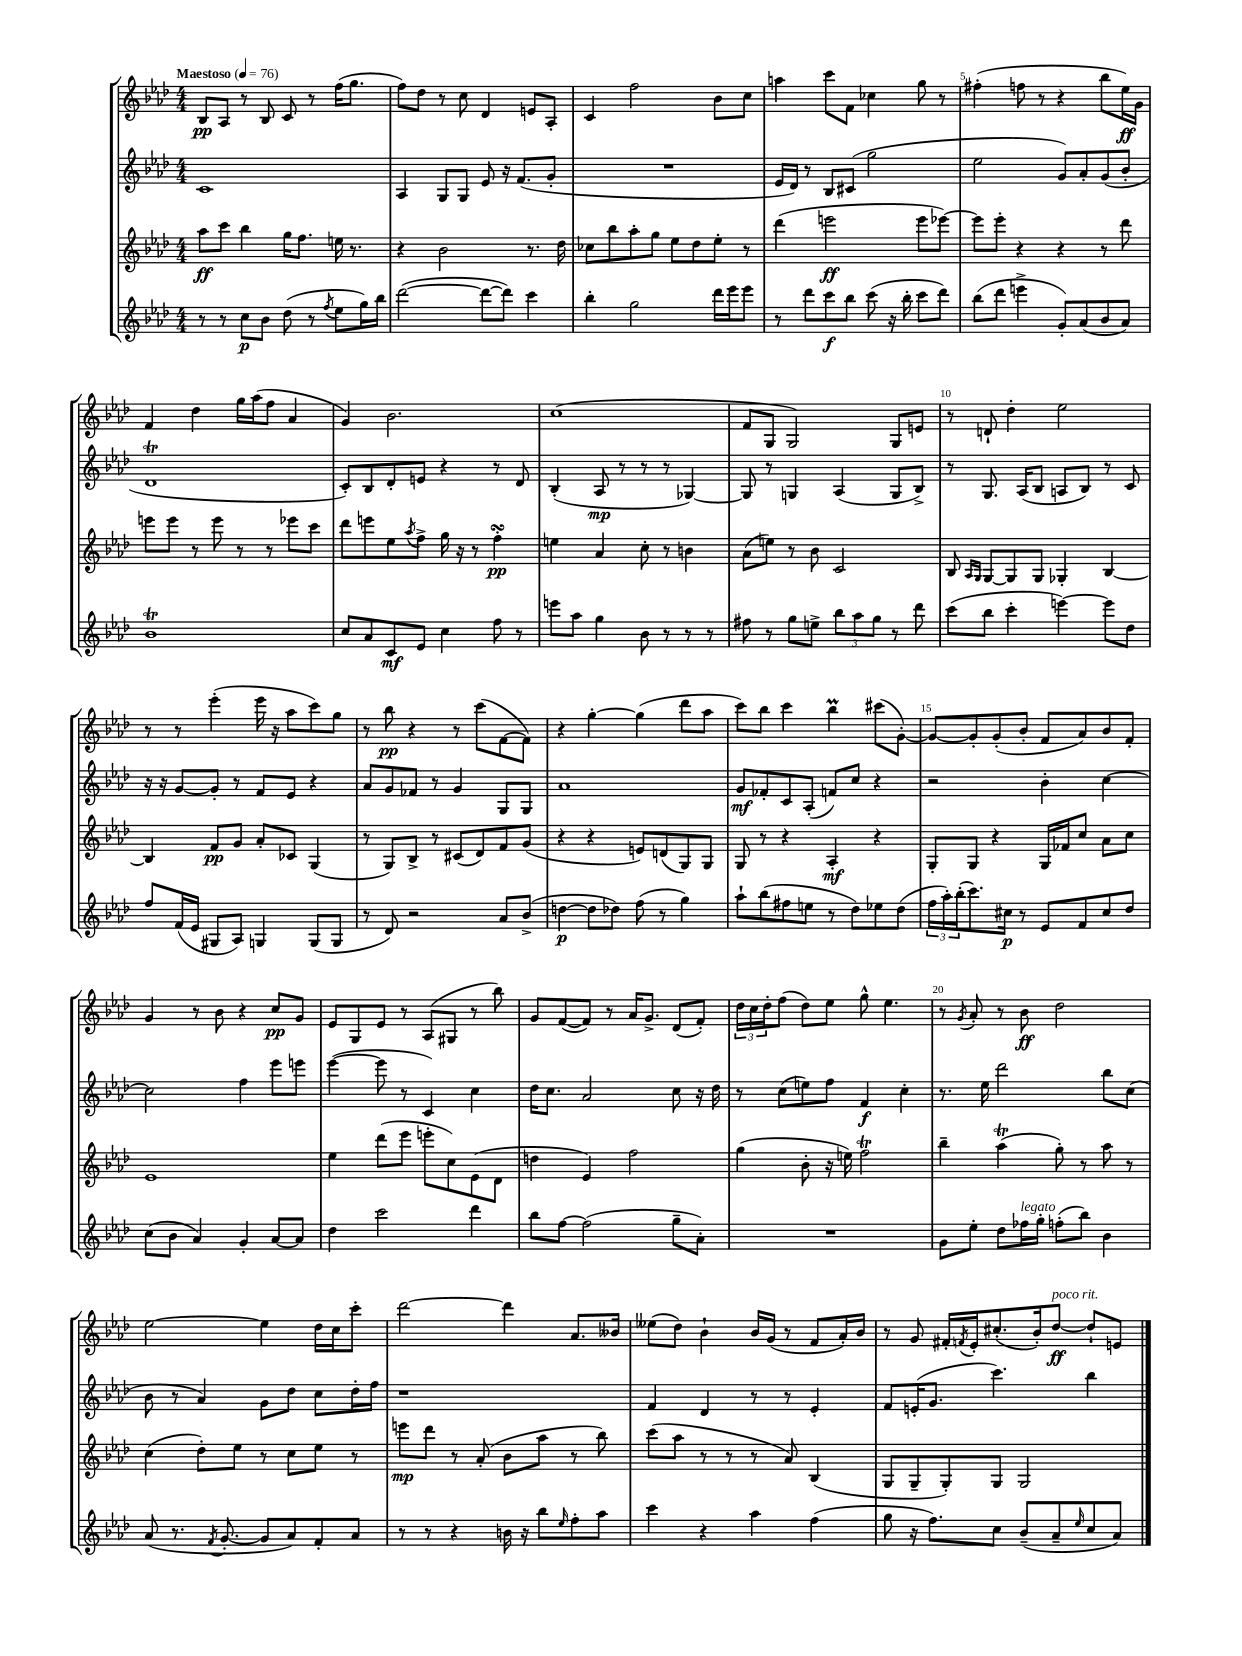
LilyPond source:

<<
\new StaffGroup <<
\new Staff = "s0" {
    \clef treble \key aes \major \numericTimeSignature \time 4/4 \tempo "Maestoso" 4 = 76
    bes8\pp aes8 r8 bes8 c'8 r8 f''16( g''8. |
    f''8) des''8 r8 c''8 des'4 e'8 aes8-. |
    c'4 f''2 bes'8 c''8 |
    a''4 c'''8 f'8 ces''4 g''8 r8 |
    fis''4-.( f''8 r8 r4 bes''8 ees''16\ff) g'16 |
    f'4 des''4 g''16 aes''16( f''8 aes'4 |
    g'4) bes'2. |
    c''1( |
    f'8 g8 g2) g8 e'8 |
    r8 d'8-! des''4-. ees''2 |
    r8 r8 ees'''4-.( ees'''16 r16 aes''8 c'''8) g''8 |
    r8 bes''8\pp r4 r8 c'''8( f'8~ f'8) |
    r4 g''4~-. g''4( des'''8 aes''8 |
    c'''8) bes''8 c'''4 bes''4\prall cis'''8( g'8~-.) |
    g'8~ g'8-. g'8-.( bes'8-. f'8 aes'8) bes'8 f'8-. |
    g'4 r8 bes'8 r4 c''8\pp g'8 |
    ees'8 g8 ees'8 r8 aes8( gis8 r8 bes''8) |
    g'8 f'8~( f'8) r8 aes'16 g'8.-> des'8( f'8-.) |
    \tuplet 3/2 { des''16 c''16 des''16-. } f''8( des''8) ees''8 g''8-^ ees''4. |
    r8 \acciaccatura { g'8 } aes'8-. r8 bes'8\ff des''2 |
    ees''2~ ees''4 des''16 c''16 c'''8-. |
    des'''2~ des'''4 aes'8. beses'16 |
    eeses''8( des''8) bes'4-! bes'16 g'16( r8 f'8 aes'16-.) bes'16 |
    r8 g'8 fis'16-. \acciaccatura { f'8 } ees'16-. cis''8.-.( bes'16-.) des''8~\ff^\markup { \italic "poco rit." } des''8-! e'8 \bar "|." |
}
\new Staff = "s1" {
    \clef treble \key aes \major \numericTimeSignature \time 4/4
    c'1 |
    aes4 g8 g8 ees'8 r16 f'8.( g'8-. |
    R1 |
    ees'16 des'16) r8 bes8 cis'8( g''2 |
    ees''2 g'8) aes'8-. g'8( bes'8-. |
    des'1\trill |
    c'8-.) bes8 des'8-. e'8 r4 r8 des'8 |
    bes4-.( aes8\mp r8 r8 r8 ges4~) |
    ges8 r8 g4 aes4( g8 bes8->) |
    r8 g8. aes16( bes8 a8 bes8) r8 c'8 |
    r16 r16 g'8~ g'8-. r8 f'8 ees'8 r4 |
    aes'8 g'8 fes'8 r8 g'4 g8 g8 |
    aes'1 |
    g'8\mf fes'8-. c'8 aes8-.( f'8) c''8 r4 |
    r2 bes'4-. c''4~ |
    c''2 f''4 ees'''8 e'''8 |
    ees'''4~( ees'''8 r8 c'4) c''4 |
    des''16 c''8. aes'2 c''8 r16 des''16 |
    r8 c''8( e''8) f''8 f'4\f c''4-. |
    r8. ees''16 des'''2 bes''8 c''8( |
    bes'8 r8 aes'4) g'8 des''8 c''8 des''16-. f''16 |
    r1 |
    f'4 des'4 r8 r8 ees'4-. |
    f'8 e'16-.( g'8. c'''4.) bes''4 \bar "|." |
}
\new Staff = "s2" {
    \clef treble \key aes \major \numericTimeSignature \time 4/4
    aes''8\ff c'''8 bes''4 g''16 f''8. e''16 r8. |
    r4 bes'2 r8. des''16 |
    ces''8 bes''8 aes''8-. g''8 ees''8 des''8 ees''8-. r8 |
    des'''4( e'''2\ff e'''8 ees'''8~) |
    ees'''8 ees'''8-. r4 r4 r8 des'''8 |
    e'''8 e'''8 r8 e'''8 r8 r8 ees'''8 c'''8 |
    des'''8 e'''8 ees''8 \acciaccatura { aes''8 } f''8-> g''16 r16 r8 f''4-.\turn\pp |
    e''4 aes'4 c''8-. r8 b'4 |
    aes'8( e''8) r8 bes'8 c'2 |
    bes8 \grace { aes16 g16 } g8~ g8 g8 ges4-. bes4~ |
    bes4 f'8\pp g'8 aes'8-. ces'8 g4( |
    r8 g8) bes8-> r8 cis'8( des'8) f'8 g'8( |
    r4 r4 e'8) d'8( g8) g8 |
    g8 r8 r4 aes4-.\mf r4 |
    g8-. g8 r4 g16 fes'16 c''8 aes'8 c''8 |
    ees'1 |
    ees''4 des'''8( ees'''8 e'''8-. c''8) ees'8( des'8 |
    d''4 ees'4) f''2 |
    g''4( bes'8-. r16 e''16) f''2\trill |
    bes''4-- aes''4\trill( g''8-.) r8 aes''8 r8 |
    c''4( des''8-.) ees''8 r8 c''8 ees''8 r8 |
    e'''8\mp des'''8 r8 aes'8-.( bes'8 aes''8 r8 bes''8) |
    c'''8( aes''8 r8 r8 r8 aes'8) bes4( |
    g8 g8-- g8-.) g8 g2 \bar "|." |
}
\new Staff = "s3" {
    \clef treble \key aes \major \numericTimeSignature \time 4/4
    r8 r8 c''8\p bes'8 des''8( r8 \acciaccatura { f''8 } ees''8 g''16) bes''16 |
    des'''2~( des'''8~ des'''8) c'''4 |
    bes''4-. g''2 des'''16 ees'''16 ees'''8 |
    r8 des'''8 c'''8\f bes''8 c'''8( r16 bes''16-. c'''8 des'''8) |
    bes''8( des'''8 e'''4-> g'8-.) aes'8( bes'8 aes'8) |
    bes'1\trill |
    c''8 aes'8 c'8\mf ees'8 c''4 f''8 r8 |
    e'''8 aes''8 g''4 bes'8 r8 r8 r8 |
    fis''8 r8 g''8 e''8-> \tuplet 3/2 { bes''8 aes''8 g''8 } r8 des'''8 |
    c'''8( bes''8 c'''4-. e'''4~) e'''8 des''8 |
    f''8 f'16( ees'16 gis8 aes8) g4 g8( g8 |
    r8 des'8) r2 aes'8 bes'8->( |
    d''4~\p d''8 des''8) f''8( r8 g''4) |
    aes''8-! bes''8( fis''8 e''8 r8 des''8) ees''8 des''8( |
    \tuplet 3/2 { f''16 aes''16-.) bes''16-.( } c'''8.) cis''16\p r8 ees'8 f'8 cis''8 des''8 |
    c''8( bes'8 aes'4) g'4-. aes'8~ aes'8 |
    des''4 c'''2 des'''4 |
    bes''8 f''8~ f''2( g''8-- aes'8-.) |
    R1 |
    g'8 ees''8-. des''8 fes''16^\markup { \italic "legato" } g''16-. f''8-.( bes''8) bes'4 |
    aes'8( r8. \acciaccatura { f'8 } g'8.~-. g'8 aes'8) f'8-. aes'8 |
    r8 r8 r4 b'16 r16 bes''8 \grace { ees''16 } f''8-. aes''8 |
    c'''4 r4 aes''4 f''4( |
    g''8 r16 f''8.) c''8 bes'8--( aes'8-- \grace { ees''16 } c''8 aes'8) \bar "|." |
}
>>
>>
\layout { \context { \Score \override BarNumber.break-visibility = ##(#f #t #t) barNumberVisibility = #(every-nth-bar-number-visible 5) } }
